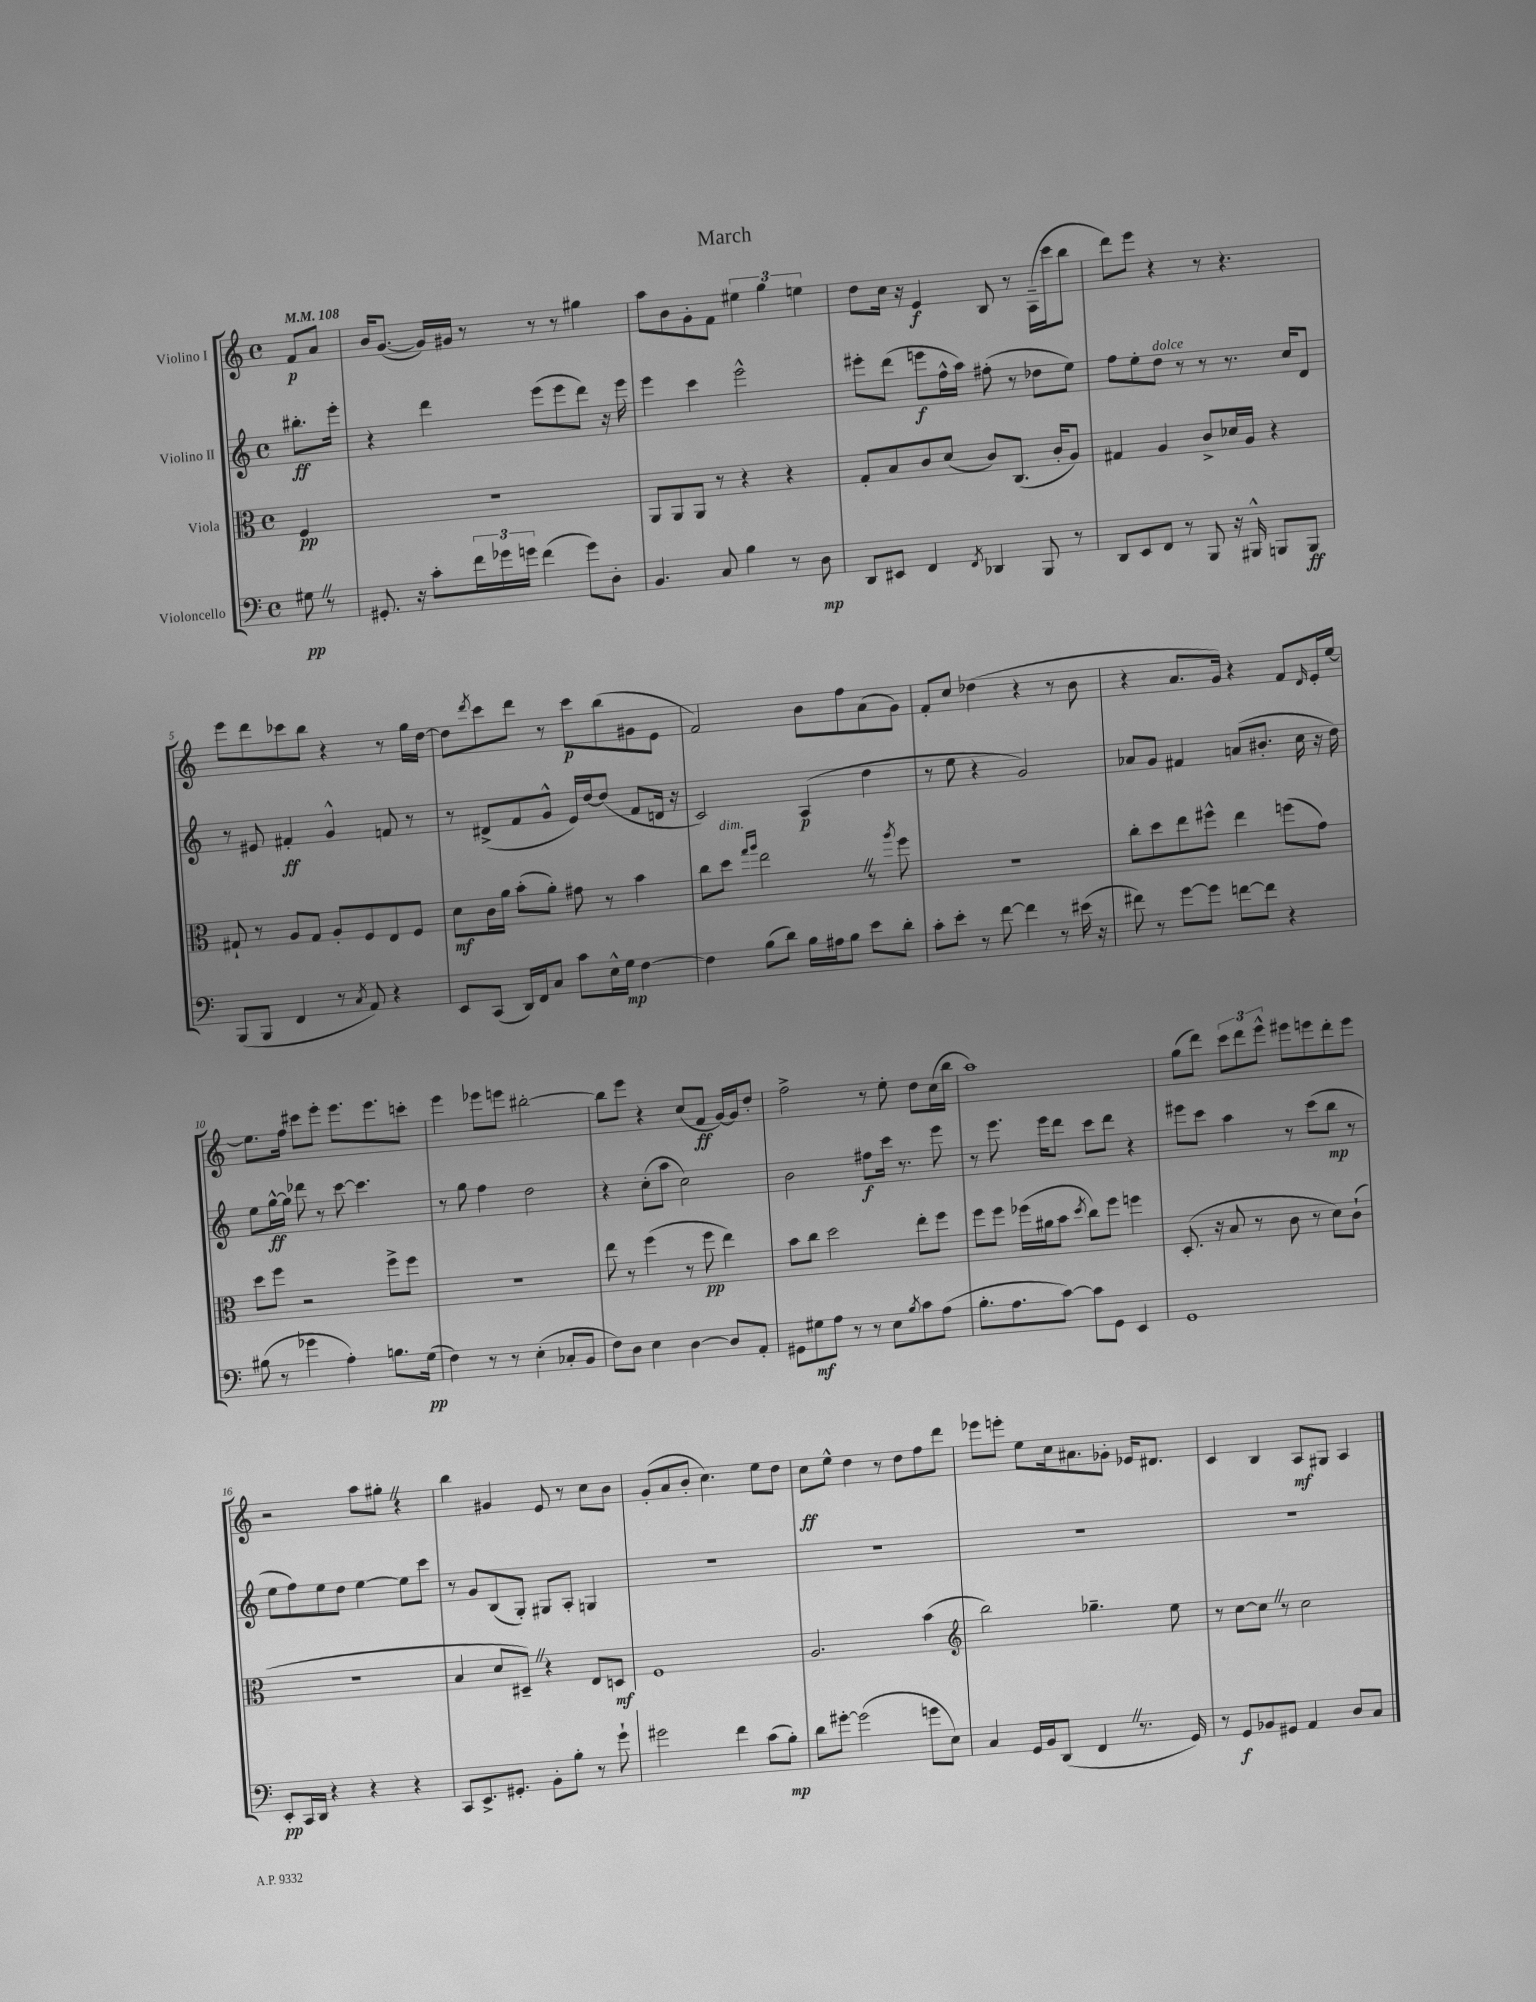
\header { title = "March" }
<<
\new StaffGroup <<
\new Staff = "s0" \with { instrumentName = "Violino I" } {
    \clef treble \key c \major \defaultTimeSignature \time 4/4 \partial 4 \tempo 4 = 108
    f'8\p a'8 |
    b'16 g'8.~( g'16) gis'16 r8 r8 r8 gis''4 |
    a''8 b'8 g'8-. f'8 \tuplet 3/2 { eis''4 g''4 e''4 } |
    d''8 c''16 r16 e'4\f b8 r8 a16--( c'''16 b''8 |
    d'''8) e'''8 r4 r8 r4. |
    e'''8 d'''8 ces'''8 b''8 r4 r8 g''16 d''16~ |
    d''8 \acciaccatura { d'''8 } c'''8 d'''8 r8 c'''8\p b''8( gis'8 e'8 |
    f'2) b'8 f''8 a'8( g'8) |
    f'8-. c''8 des''4( r4 r8 b'8 |
    r4 a'8. g'16) r4 f'8 \grace { d'16 } e'16-. e''16~ |
    e''8. f''16 cis'''8 e'''8-. e'''8. e'''8. c'''8-. |
    e'''4 ees'''8 e'''8 bis''2~-. |
    bis''8 e'''8 r4 c''8( f'8\ff g'16~) g'16 d''8-. |
    f''2-> r8 e''8-. d''8 c''16( b''16 |
    a''1) |
    g''8( d'''8) \tuplet 3/2 { c'''8 d'''8 e'''8-^ } eis'''8 e'''8 d'''8-. e'''8 |
    r2 a''8 gis''8-. \once \override BreathingSign.text = \markup { \musicglyph "scripts.caesura.straight" } \breathe r4 |
    b''4 gis'4 e'8 r8 c''8 b'8 |
    g'8-.( a'8 b'8-. c''4.) e''8 d''8 |
    c''8\ff e''8-^ d''4 r8 d''8 f''8 d'''8 |
    ees'''8 e'''8-. e''8 c''16 ais'8. ges'8-. ees'16 dis'8. |
    c'4 b4 a8\mf gis8 a4 \bar "|." |
}
\new Staff = "s1" \with { instrumentName = "Violino II" } {
    \clef treble \key c \major \defaultTimeSignature \time 4/4 \partial 4
    bis''8.-.\ff e'''16-. |
    r4 d'''4 e'''8( e'''8 d'''8) r16 e'''16 |
    e'''4 c'''4 e'''2-^ |
    eis'''8-. d'''8( e'''8\f f''16-^ a''16) fis''8-.( r8 des''8 e''8) |
    f''8 e''8-. d''8^\markup { \italic "dolce" } r8 r8 r8. c''16 d'8 |
    r8 eis'8 fis'4-.\ff g'4-^ f'8 r8 |
    r8 dis'8->( f'8 g'8-^ e'16) d''16~ d''8( f'8 d'16 r16 |
    c'2) a4\p( d''4 |
    r8 e''8 r4 g'2) |
    aes'8 g'8 fis'4 a'8( bis'8.-. c''16 r16 d''16) |
    e''8 g''16~-^\ff g''16 des'''8 r8 c'''8~ c'''4. |
    r8 g''8 f''4 d''2 |
    r4 c''8-.( a''8 c''2) |
    b'2 fis''8\f c'''16 r8. e'''8 |
    r8 e'''8. e'''16 d'''8 c'''8 d'''8 r4 |
    eis'''8 c'''8 a''4 r8 c'''8( b''8\mp r8 |
    e''8 f''8) e''8 d''8 e''4~ e''8 c'''8 |
    r8 g'8 b8( g8-.) gis8 a8-. g4 |
    R1 |
    R1 |
    R1 |
    R1 \bar "|." |
}
\new Staff = "s2" \with { instrumentName = "Viola" } {
    \clef alto \key c \major \defaultTimeSignature \time 4/4 \partial 4
    f4\pp |
    r1 |
    a,8 a,8 a,8 r8 r4 r4 |
    g8-. b8 c'8 d'8( c'8) c8.( c'16-. a8) |
    gis4 a4 c'8-> des'16 a16 r4 |
    gis8-! r8 a8 gis8 a8-. f8 e8 f8 |
    d'8\mf c'16 a'16 b'8-.( a'8-.) gis'8 r8 b'4 |
    c''8 d''8^\markup { \italic "dim." } \grace { g''16 a''16 } e''2 \once \override BreathingSign.text = \markup { \musicglyph "scripts.caesura.straight" } \breathe r8 \acciaccatura { a''8 } f''8 |
    R1 |
    c''8-. d''8 e''8 fis''8-^ e''4 f''8( g'8) |
    d''8 f''8 r2 f''8-> f''8 |
    R1 |
    e''8 r8 f''4( r8 f''8\pp e''4) |
    b'8 c''8 d''2 e''8-. f''8 |
    f''8 f''8 fes''16( ais'16 b'8 \acciaccatura { d''8 } c''8) fes''8 f''4 |
    d8.-.( r16 b8 r8 c'8 r8 d'8) c'8-!( |
    r1 |
    b4 d'8 dis8--) \once \override BreathingSign.text = \markup { \musicglyph "scripts.caesura.straight" } \breathe r4 e8 d8\mf |
    f1 |
    a2. b'4( |
    \clef treble b''2) ges''4.-- e''8 |
    r8 c''8~ c''8 \once \override BreathingSign.text = \markup { \musicglyph "scripts.caesura.straight" } \breathe r8 c''2 \bar "|." |
}
\new Staff = "s3" \with { instrumentName = "Violoncello" } {
    \clef bass \key c \major \defaultTimeSignature \time 4/4 \partial 4
    gis8\pp \once \override BreathingSign.text = \markup { \musicglyph "scripts.caesura.straight" } \breathe r8 |
    gis,8.-. r16 c'8-. \tuplet 3/2 { f'16 ges'16 g'16 } f'4( g'8) d8-. |
    b,4. c8 b4 r8 d8\mp |
    d,8 eis,8 f,4 \acciaccatura { f,8 } des,4 b,,8 r8 |
    d,8 e,8 f,8 r8 b,,8 r16 bis,,16-^ b,,8 b,,8\ff |
    b,,8( b,,8 f,4 r8 \acciaccatura { c8 } a,8) r4 |
    e,8 c,8( d,16) f,16 c8 c'8 e16-^ g16\mp f4~ |
    f4 b8( d'8) b16 ais16 b8 e'8 d'8-. |
    c'8-. e'8-. r8 f'8~ f'4 r8 eis'16( r16 |
    fis'8) r8 g'8~ g'8 f'8~ f'8 r4 |
    bis8( r8 ges'4 a4-.) b8. g16\pp( |
    f4) r8 r8 e4-.( ces8-. b,8 |
    f8) d8 e4 d4~ d8 a,8-. |
    gis,8 gis8\mf a8 r8 r8 e8 \acciaccatura { b8 } c'8 a8( |
    b8.-. a8. c'8~) c'8 g,8 e,4 |
    g,1 |
    e,8-.\pp c,16 d,16 r4 r4 r4 |
    c,8 e,8.-> gis,8.-. b,8-. b8-. r8 g'8-! |
    gis'2 f'4 c'8( b8-.\mp) |
    d'8 gis'8~-. gis'2( g'8 e8) |
    c4 g,16 b,16 d,8( f,4 \once \override BreathingSign.text = \markup { \musicglyph "scripts.caesura.straight" } \breathe r8. g,16) |
    r8 g,8\f bes,8 gis,8 a,4 d8 c8 \bar "|." |
}
>>
>>
